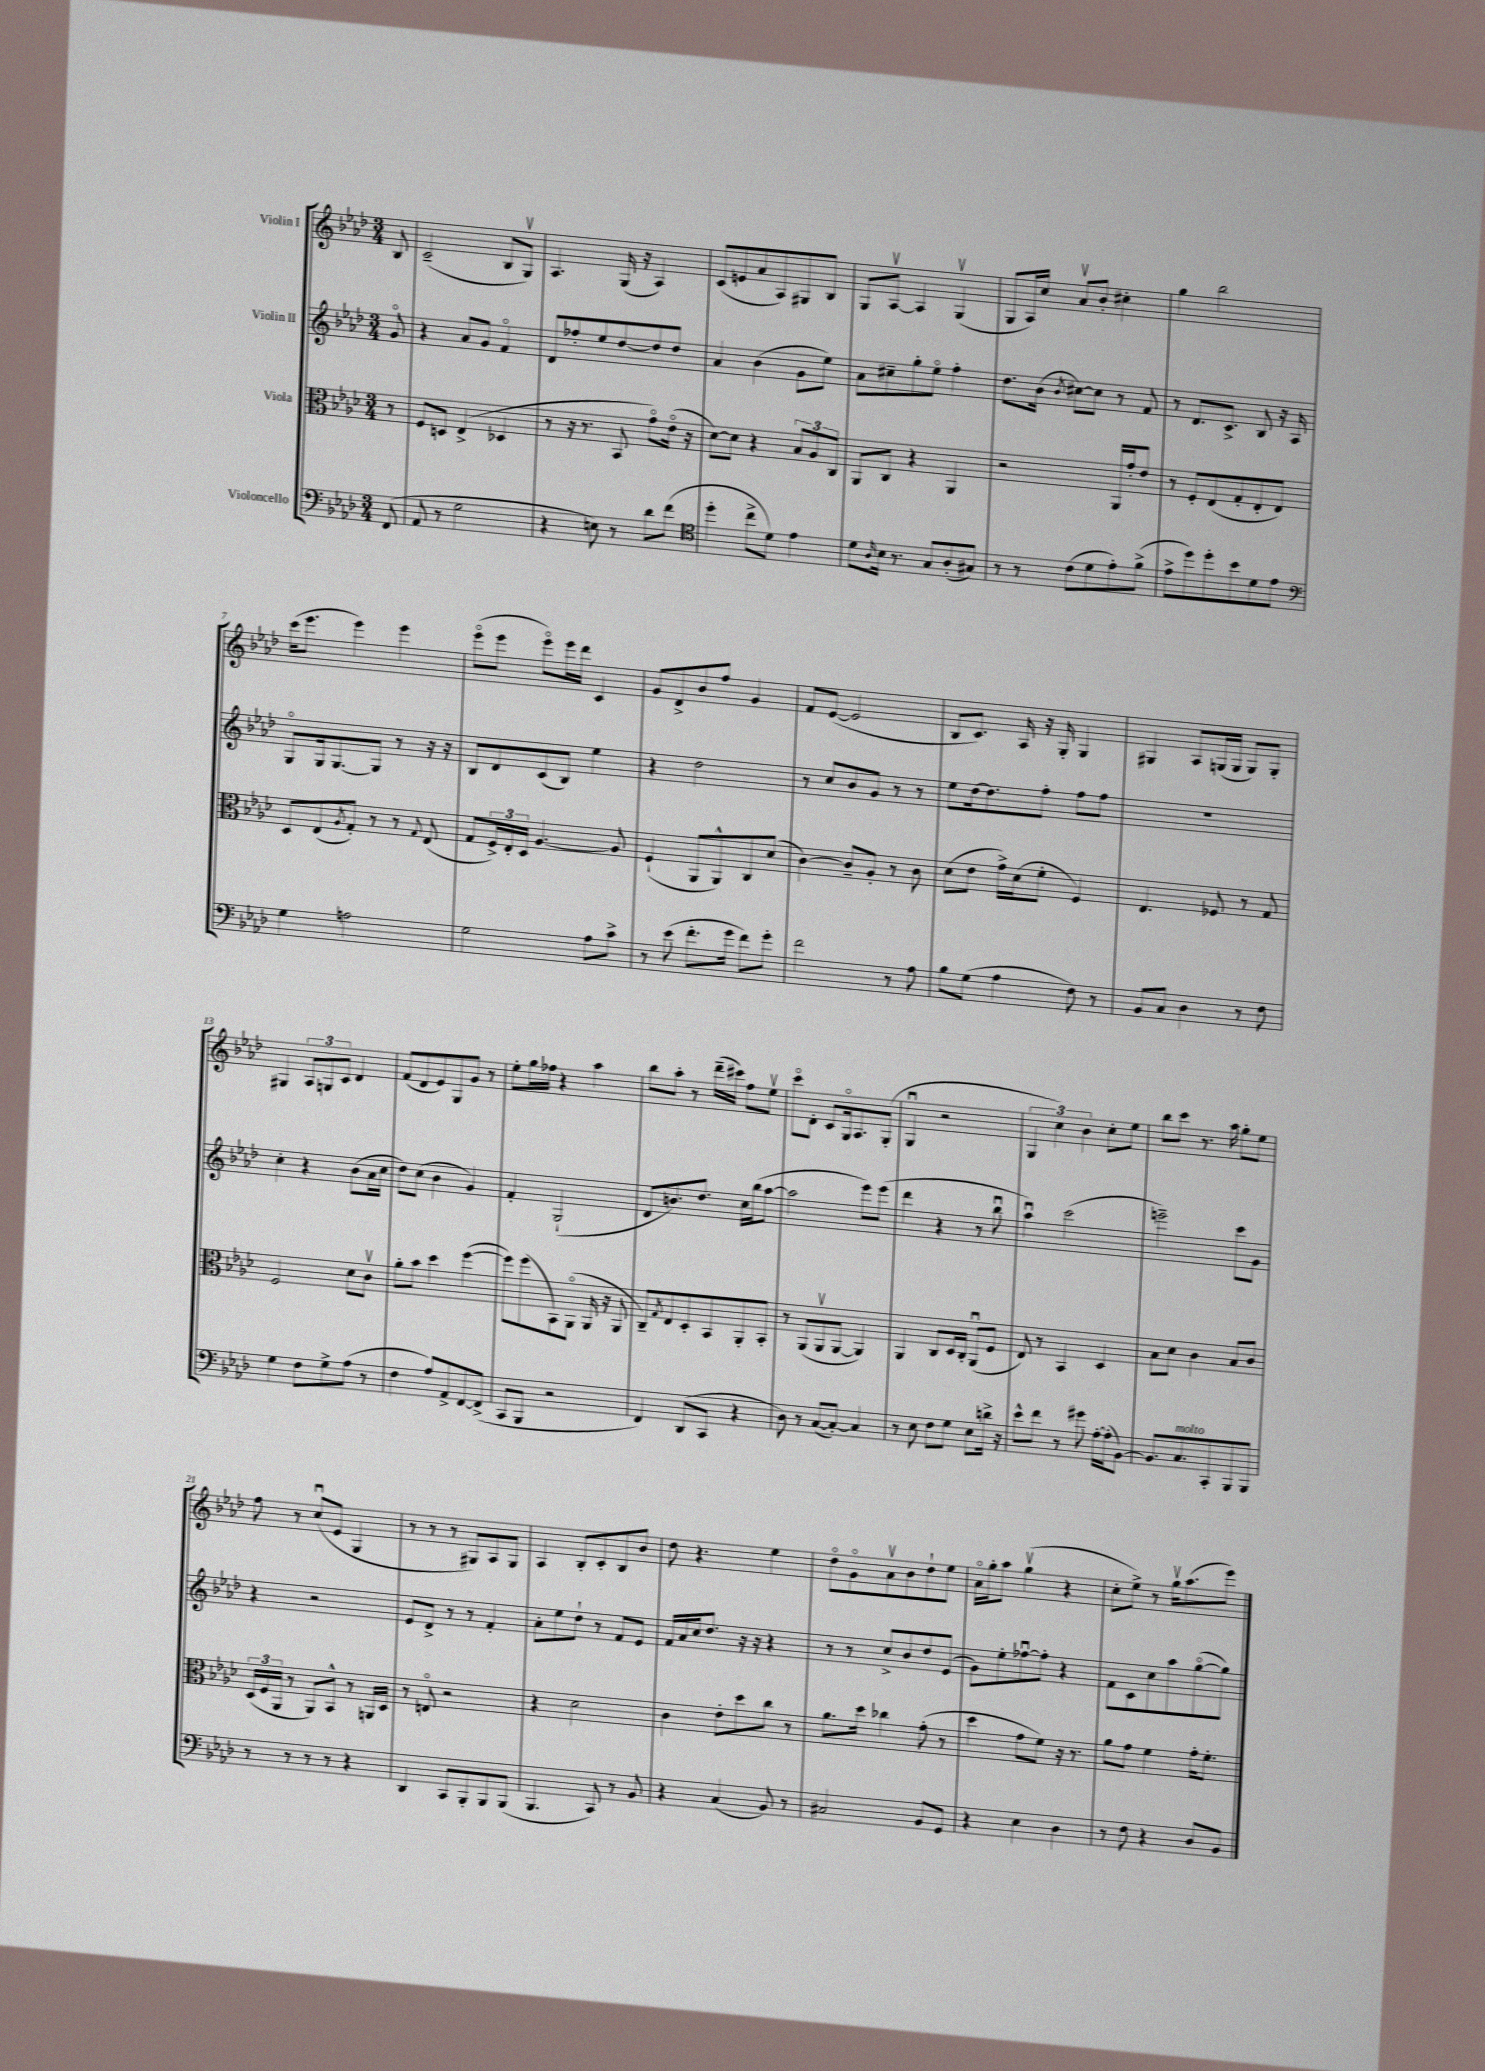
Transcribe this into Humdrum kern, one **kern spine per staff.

**kern	**kern	**kern	**kern
*part4	*part3	*part2	*part1
*staff4	*staff3	*staff2	*staff1
*I"Violoncello	*I"Viola	*I"Violin II	*I"Violin I
*clefF4	*clefC3	*clefG2	*clefG2
*k[b-e-a-d-]	*k[b-e-a-d-]	*k[b-e-a-d-]	*k[b-e-a-d-]
*M3/4	*M3/4	*M3/4	*M3/4
=	=	=	=
(8FF/	8r	8g/	8B-/
=1	=1	=1	=1
8AA-/	8F/L	4r	(2c~/
8r	8Dn/J	.	.
2G\	(4E-^/	8a-/L	.
.	.	8g/J	.
.	4D-X/	4f/	8B-/L
.	.	.	8Gv/J)
=2	=2	=2	=2
4r	8r	8d-/L	4.A-/
.	16r	8ff-X'/	.
.	8.r	.	.
8En\)	.	8ee-/	.
8r	8BB-/	[8dd-/	(16G/
.	.	.	16r
8d-\L	8g\L)	8dd-/]	4A-/)
(8f\J	(16e-\Jk	8dd-/J	.
.	16r	.	.
=3	=3	=3	=3
*clefC4	*	*	*
4dd-'\	[8d-\L)	4a-/	(8c/L
.	8d-\J]	.	8en/
8cc^\L	4r	(4b-\	8a-/
8d-\J)	.	.	8A-/)
4e-\	12B-/L	8g\L	8G#X/
.	12A-/	.	.
.	.	8ee-\J)	8B-/J
.	12C/J	.	.
=4	=4	=4	=4
8d-\L	8AA-/L	8a-\L	8G/L
16qqA-/	.	.	.
16B-\Jk	8C/J	8cc#X~\	[8A-v/J
8.r	.	.	.
.	4r	8gg'\	4A-/]
8G/L	.	8ee-\J	.
(8A-'/	4AA-/	4ff'\	(4Gv/
8G#X/J)	.	.	.
=5	=5	=5	=5
8r	2r	8.dd-\L	8G/L
8r	.	.	16A-/L)
.	.	(16b-\Jk	16cc/JJ
.	.	8qb-/	.
(8c\L	.	[8cc#X\L)	8a-v/L
8d-\	.	8cc#\J]	8b-'/J
8e-'\)	16AA-/LL	8r	4cc#X'\
.	16g'/J	.	.
(8f^\J	8e-/J	8f/	.
=6	=6	=6	=6
8e-^\L	8r	8r	4gg\
8dd-\)	8F'/L	8.d-/L	.
8dd-'\	(8E-/	.	2bb-\
.	.	8.c^/J	.
8b-\	8G'/	.	.
8d-\	8E-'/	8B-/	.
8e-\J	8E-/J)	16r	.
.	.	16A-/	.
!!LO:LB:g=z
=7	=7	=7	=7
*clefF4	*	*	*
4G\	8D-/L	8G/L	(16ccc\KL
.	.	.	8.eee-\J
.	(8E-/	16G/k	.
.	.	[8.G/	.
.	8qA-/	.	.
2An\	8G'/J)	.	4eee-\)
.	8r	8G/J]	.
.	8r	8r	4eee-\
.	8qqG/	.	.
.	(8E-/	16r	.
.	.	16r	.
=8	=8	=8	=8
2G\	8G/L	8B-/L	(8eee-\L
.	24F^/L)	8d-/	8eee-\J
.	24E-'/	.	.
.	24D-/JJ	.	.
.	[4.A-/	(8c/	8eee-\L)
.	.	8B-/J)	16eee-\L
.	.	.	16ddd-\JJ
8A-\L	.	4ee-\	4c/
8c^\J	8A-/]	.	.
=9	=9	=9	=9
8r	(4F`/	4r	8g/L
(8e-\	.	.	8d-^/
8.f'\L	8AA-/L	2dd-\	8b-/
.	8AA-^^/)	.	8ff/J
16g\Jk	.	.	.
8f\L)	8C/	.	4g/
8g'\J	(8d-/J	.	.
=10	=10	=10	=10
2f\	[4c\)	8r	8f/L
.	.	8cc/L	([8e-/J
.	8c~/L]	8b-/	2e-/]
.	8A-'/J	8g/J	.
8r	8r	8r	.
8A-\	8c\	8r	.
=11	=11	=11	=11
8B-\L	(8d-\L	8ee-\L	8B-/L
(8G\J	8e-\J	[16dd-\k	8.c/J)
.	.	8.dd-\]	.
4A-\	16g^\LL)	.	.
.	(16d-\J	.	16A-/
.	8f'\J	8ff'\J	16r
.	.	.	16G'/
8F\)	4F/)	8ff\L	4G/
8r	.	8ff\J	.
=12	=12	=12	=12
8BB-/L	4.E-/	2.r	4G#X/
8C/J	.	.	.
4D-\	.	.	8A-/L
.	8F-X/	.	(16Gn/L
.	.	.	16G/JJ
8r	8r	.	8G/L)
8F\	8G/	.	8G'/J
!!LO:LB:g=z
=13	=13	=13	=13
4G\	2F/	4cc'\	4G#X/
8F\L	.	4r	12A-/L
.	.	.	12Gn/
8G^\	.	.	.
.	.	.	12c/J
(8A-\J	8d-\L	(8b-\L	4d-/
8r	8cv\J	16a-\L	.
.	.	16cc\JJ	.
=14	=14	=14	=14
4F\	8a-'\L	8dd-\L)	(8f/L
.	8b-\J	(8cc\J	8d-/
8A-/L)	4dd-\	4b-\	8e-/)
8AA-^/	.	.	8G/
[8FF/	([4ff\	4g/)	8g/J
(8FF^/J]	.	.	8r
=15	=15	=15	=15
8CC/L	8ff\L])	4f'/	8ee-'\L
8BBB-/J	(8ff\	.	16gg\L
.	.	.	16ff-X\JJ
2r	8BB-\)	(2G`/	4r
.	(8AA-\J	.	.
.	16AA-/	.	4aa-\
.	16r	.	.
.	8AA-/	.	.
=16	=16	=16	=16
4FF/)	8C~/L)	8d-/L	8bb-\L
.	8qG/	.	.
.	8E-/	8.bn/)	8aa-'\J
(8DD-/L	8D-'/	.	8r
.	.	8.dd-/J	.
8CC/J	8BB-/	.	(16ddd-~\LL
.	.	.	16ccc#X\JJ)
4r	8AA-'/	16cc\LL	8ff\L
.	.	(16bb-\J	.
.	8BB-'/J	[8aa-\J	8ee-v\J
=17	=17	=17	=17
8D-\)	8r	2aa-\]	8ccc\L
8r	(8AA-/L	.	8d-'\J
([8C/L	8AA-v/	.	8c/L
8C'/J_)	[8AA-/J	.	16G/k
.	.	.	8.A-/
4C/]	4AA-/])	8eee-\L)	.
.	.	(8eee-\J	(8G'/J
=18	=18	=18	=18
8r	4AA-/	4ddd-\	4Gu/
8E-\	.	.	.
8F\L	8C/L	4r	2r
8G\J	16D-/L	.	.
.	16C'/JJ	.	.
8E-\L	(8AA-u/L	8r	.
16dn^\Jk	8F/J	8bb-u\	.
16r	.	.	.
=19	=19	=19	=19
8e-^^\L	8E-/)	4aa-u\)	6G/
8f\J	8r	.	.
.	.	.	6cc\)
8r	4BB-/	(2ccc\	.
.	.	.	6b-\
8g#X\	.	.	.
[16A-'\LL	4D-/	.	8cc'\L
(16A-'\J]	.	.	.
[8BB-\J)	.	.	8ee-\J
=20	=20	=20	=20
8.BB-/L]	8B-\L	2eeen~\)	8bb-\L
.	8d-\J	.	8ccc\J
!LO:TX:a:i:t=molto	!	!	!
8.C/	.	.	.
.	4c\	.	8.r
8CC'/	.	.	.
.	.	.	16aa-\
8BBB-/	8B-/L	8ccc\L	8gg'\L
8BBB-/J	8c/J	8g\J	8ee-\J
!!LO:LB:g=z
=21	=21	=21	=21
8r	(24D-/LL	4r	8ff\
.	24F/	.	.
.	24AA-/JJ	.	.
8r	8r	.	8r
8r	8AA-/L)	2r	(8ccu/L
8r	8BB-^^/J	.	8e-/J
4r	8r	.	4G/
.	16AAn/LL	.	.
.	16D-/JJ	.	.
=22	=22	=22	=22
4DD-/	8r	8e-/L	8r
.	8En/	8d-^/J	8r
8CC/L	2r	8r	8r
8BBB-'/	.	8r	8G#X/L)
8BBB-/	.	4f'/	8A-/
(8BBB-/J	.	.	8G#/J
=23	=23	=23	=23
4.BBB-/	4r	8a-'\L	4A-/
.	.	8ee-\	.
.	2d-\	8dd-`\J	8B-'/L
8CC/)	.	8r	8c'/
8r	.	8f/L	8B-/
8BB-/	.	8e-/J	8b-/J
=24	=24	=24	=24
4r	4c\	16f/LL	8dd-\
.	.	16a-/	.
.	.	16cc/J	4.r
.	.	8.dd-/J	.
(4C/	8e-'\L	.	.
.	8dd-\	16r	.
.	.	16r	.
8BB-/)	8cc\J	4r	4ee-\
8r	8r	.	.
=25	=25	=25	=25
2C#X/	8.a-\L	8r	8dd-\L
.	.	8r	8g\
.	16dd-\Jk	.	.
.	4cc-X\	8cc^/L	8a-v\
.	.	8b-/	8b-\
8BB-/L	(8g'\	8dd-/	8dd-`\
8GG/J	8r	(8e-/J	8ee-\J
=26	=26	=26	=26
4r	4dd-\	8g\L)	16a-\LL
.	.	.	16gg'\J
.	.	8ee-'\	8aa-\J
4E-\	8g\L	[8ff-Xu\	(4ggv\
.	8f\J)	8ff-'\J]	.
4D-\	16r	4r	4r
.	8.r	.	.
=27	=27	=27	=27
8r	8a-\L	8f\L	8cc'\L
8F\	8g\J	8c\	8ee-^\J)
4r	4f\	8cc\	8r
.	.	8aa-\	16ggv\KL
.	.	.	(8.aa-\
8D-/L	16g'\KL	([8gg\	.
.	8.f'\J	.	.
8BB-/J	.	8gg\J])	8eee-\J)
==	==	==	==
*-	*-	*-	*-
